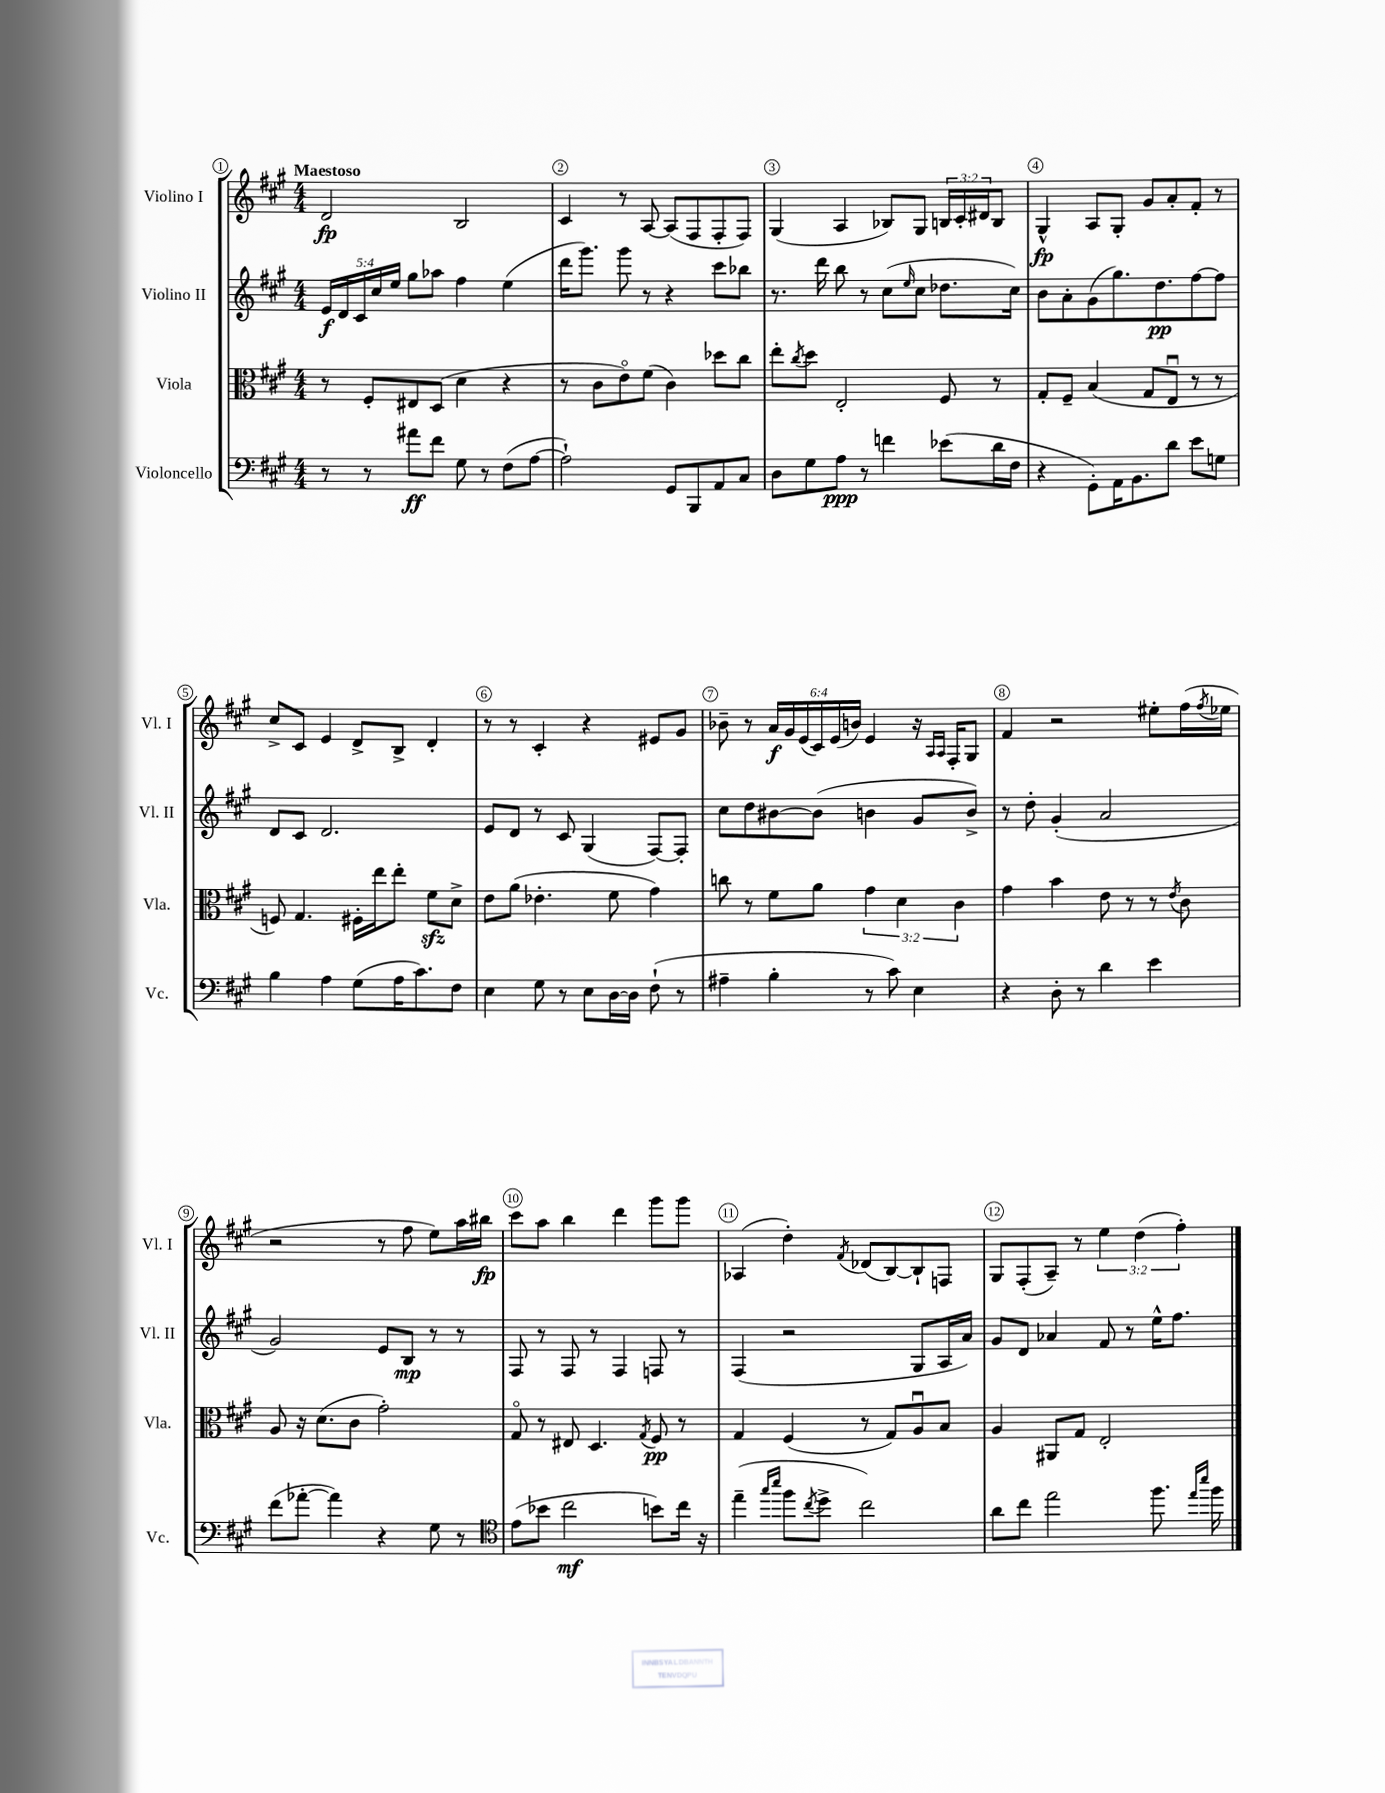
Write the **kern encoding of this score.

**kern	**dynam	**kern	**dynam	**kern	**dynam	**kern	**dynam
*part4	*part4	*part3	*part3	*part2	*part2	*part1	*part1
*staff4	*staff4	*staff3	*staff3	*staff2	*staff2	*staff1	*staff1
*I"Violoncello	*	*I"Viola	*	*I"Violino II	*	*I"Violino I	*
*I'Vc.	*	*I'Vla.	*	*I'Vl. II	*	*I'Vl. I	*
*clefF4	*	*clefC3	*	*clefG2	*	*clefG2	*
*k[f#c#g#]	*	*k[f#c#g#]	*	*k[f#c#g#]	*	*k[f#c#g#]	*
*M4/4	*	*M4/4	*	*M4/4	*	*M4/4	*
=1	=1	=1	=1	=1	=1	=1	=1
!	!	!	!	!	!	!LO:TX:a:B:t=Maestoso	!
8r	.	8r	.	20e/LL	f	2d/	fp
.	.	.	.	20d/	.	.	.
.	.	.	.	20c#/	.	.	.
8r	.	8F#'/L	.	.	.	.	.
.	.	.	.	20cc#/	.	.	.
.	.	.	.	20ee/JJ	.	.	.
8a#X\L	ff	8E#X/	.	8gg#\L	.	.	.
8f#\J	.	(8D/J	.	8aa-X\J	.	.	.
8G#\	.	4d\	.	4ff#\	.	2B/	.
8r	.	.	.	.	.	.	.
(8F#\L	.	4r	.	(4ee\	.	.	.
[8A\J	.	.	.	.	.	.	.
=2	=2	=2	=2	=2	=2	=2	=2
2A`\])	.	8r	.	16ddd\KL	.	4c#/	.
.	.	.	.	8.ggg#\J)	.	.	.
.	.	8c#\L	.	.	.	.	.
.	.	8e\)	.	8ggg#\	.	8r	.
.	.	(8f#\J	.	8r	.	[8A/	.
8GG#/L	.	4c#\)	.	4r	.	(8A/L]	.
8BBB/	.	.	.	.	.	8F#/	.
8AA/	.	8dd-X\L	.	8ccc#\L	.	8F#'/	.
8C#/J	.	8cc#\J	.	8bb-X\J	.	8F#/J)	.
=3	=3	=3	=3	=3	=3	=3	=3
8D\L	.	8ee'\L	.	8.r	.	(4G#/	.
.	.	8qcc#/	.	.	.	.	.
8G#\	.	8dd\J	.	.	.	.	.
.	.	.	.	16ddd\	.	.	.
8A\J	ppp	2E'/	.	8bb\	.	4A/	.
8r	.	.	.	8r	.	.	.
4fn\	.	.	.	(8cc#\L	.	8B-X/L)	.
.	.	.	.	16qqee/	.	.	.
.	.	.	.	8cc#\J	.	8G#/J	.
(8e-X\L	.	8F#/	.	8.dd-X\L	.	24Bn/LL	.
.	.	.	.	.	.	24c#'/	.
.	.	.	.	.	.	24d#X/J	.
16d\L	.	8r	.	.	.	8B/J	.
16F#\JJ	.	.	.	16cc#\Jk)	.	.	.
=4	=4	=4	=4	=4	=4	=4	=4
4r	.	8G#'/L	.	8b\L	.	4G#^^/	fp
.	.	8F#~/J	.	8a'\	.	.	.
8GG#'\L)	.	(4B/	.	(8g#\	.	8A/L	.
16AA\K	.	.	.	8.gg#\)	.	8G#'/J	.
8.BB\	.	.	.	.	.	.	.
.	.	8G#/L	.	.	.	8g#/L	.
.	.	.	.	8.dd\	pp	.	.
8d\J	.	8Eu/J	.	.	.	8a'/	.
8e\L	.	8r	.	[8ff#\	.	8f#'/J	.
8Gn\J	.	8r	.	8ff#\J]	.	8r	.
!!LO:LB:g=z
=5	=5	=5	=5	=5	=5	=5	=5
4B\	.	8Fn/)	.	8d/L	.	8cc#^/L	.
.	.	4.G#/	.	8c#/J	.	8c#/J	.
4A\	.	.	.	2.d/	.	4e/	.
(8G#\L	.	16F#X'\LL	.	.	.	8d^/L	.
.	.	16ee\J	.	.	.	.	.
16A\K	.	8ee'\J	.	.	.	8B^/J	.
8.c#\)	.	.	.	.	.	.	.
.	.	8f#zz\L	.	.	.	4d'/	.
8F#\J	.	8d^\J	.	.	.	.	.
=6	=6	=6	=6	=6	=6	=6	=6
4E\	.	8e\L	.	8e/L	.	8r	.
.	.	(8a\J	.	8d/J	.	8r	.
8G#\	.	4.e-X'\	.	8r	.	4c#'/	.
8r	.	.	.	8c#/	.	.	.
8E\L	.	.	.	(4G#/	.	4r	.
[16D\L	.	8f#\	.	.	.	.	.
16D\JJ]	.	.	.	.	.	.	.
(8F#`\	.	4g#\)	.	[8F#/L)	.	8e#X/L	.
8r	.	.	.	8F#'/J]	.	8g#/J	.
=7	=7	=7	=7	=7	=7	=7	=7
4A#X~\	.	8ccn\	.	8cc#\L	.	8b-X~\	.
.	.	8r	.	8dd\	.	8r	.
4B'\	.	8f#\L	.	[8b#X\	.	24a/LL	f
.	.	.	.	.	.	24g#/	.
.	.	.	.	.	.	(24e/	.
.	.	8a\J	.	(8b#\J]	.	24c#/)	.
.	.	.	.	.	.	(24e/	.
.	.	.	.	.	.	24bn/JJ)	.
8r	.	6g#\	.	4bn\	.	4e/	.
8c#\)	.	.	.	.	.	.	.
.	.	6d\	.	.	.	.	.
4E\	.	.	.	8g#/L	.	16r	.
.	.	.	.	.	.	16qqA/LL	.
.	.	.	.	.	.	16qqA/JJ	.
.	.	.	.	.	.	16F#'/KL	.
.	.	6c#\	.	.	.	.	.
.	.	.	.	8b^/J)	.	8G#/J	.
=8	=8	=8	=8	=8	=8	=8	=8
4r	.	4g#\	.	8r	.	4f#/	.
.	.	.	.	8dd'\	.	.	.
8D'\	.	4b\	.	(4g#'/	.	2r	.
8r	.	.	.	.	.	.	.
4d\	.	8e\	.	2a/	.	.	.
.	.	8r	.	.	.	.	.
4e\	.	8r	.	.	.	8ee#X'\L	.
.	.	8qe/	.	.	.	.	.
.	.	8c#\	.	.	.	(16ff#\L	.
.	.	.	.	.	.	8qff#/	.
.	.	.	.	.	.	16ee-X\JJ	.
!!LO:LB:g=z
=9	=9	=9	=9	=9	=9	=9	=9
(8f#\L	.	8A/	.	2g#/)	.	2r	.
[8a-X'\J	.	16r	.	.	.	.	.
.	.	(8.d\L	.	.	.	.	.
4a-\])	.	.	.	.	.	.	.
.	.	8c#\J	.	.	.	.	.
4r	.	2g#'\)	.	8e/L	.	8r	.
.	.	.	.	8B/J	mp	8ff#\	.
8G#\	.	.	.	8r	.	8ee\L)	.
8r	.	.	.	8r	.	16aa\L	.
.	.	.	.	.	.	16bb#X\JJ	fp
=10	=10	=10	=10	=10	=10	=10	=10
*clefC4	*	*	*	*	*	*	*
(8e\L	.	8G#/	.	8F#/	.	8ccc#\L	.
8b-X\J	.	8r	.	8r	.	8aa\J	.
2cc#\	mf	8E#X/	.	8F#/	.	4bb\	.
.	.	4.D/	.	8r	.	.	.
.	.	.	.	4F#/	.	4ddd\	.
.	.	8qG#/	.	.	.	.	.
8bn\L)	.	8F#/	pp	8Fn/	.	8ggg#\L	.
16cc#\Jk	.	8r	.	8r	.	8ggg#\J	.
16r	.	.	.	.	.	.	.
=11	=11	=11	=11	=11	=11	=11	=11
(4ee~\	.	4G#/	.	(4F#/	.	(4A-X/	.
16qqgg#/LL	.	.	.	.	.	.	.
16qqbb/JJ	.	.	.	.	.	.	.
8ff#\L	.	(4F#/	.	2r	.	4dd'\)	.
8qcc#/	.	.	.	.	.	.	.
8dd^\J	.	.	.	.	.	.	.
.	.	.	.	.	.	8qf#/	.
2cc#\)	.	8r	.	.	.	(8d-X/L	.
.	.	8G#/L)	.	.	.	[8B/)	.
.	.	8Au/	.	8G#/L	.	8B`/]	.
.	.	8B/J	.	16A/L	.	8Fn/J	.
.	.	.	.	16a/JJ)	.	.	.
=12	=12	=12	=12	=12	=12	=12	=12
8a\L	.	4A/	.	8g#/L	.	8G#/L	.
8cc#\J	.	.	.	8d/J	.	(8F#'/	.
2ee\	.	8AA#X/L	.	4a-X/	.	8A~/J)	.
.	.	8G#/J	.	.	.	8r	.
.	.	2E'/	.	8f#/	.	6ee\	.
.	.	.	.	8r	.	.	.
.	.	.	.	.	.	(6dd\	.
8.ff#\	.	.	.	16ee^^\KL	.	.	.
.	.	.	.	8.ff#\J	.	.	.
.	.	.	.	.	.	6ff#'\)	.
16qqee/LL	.	.	.	.	.	.	.
16qqbb/JJ	.	.	.	.	.	.	.
16ff#\	.	.	.	.	.	.	.
==	==	==	==	==	==	==	==
*-	*-	*-	*-	*-	*-	*-	*-
